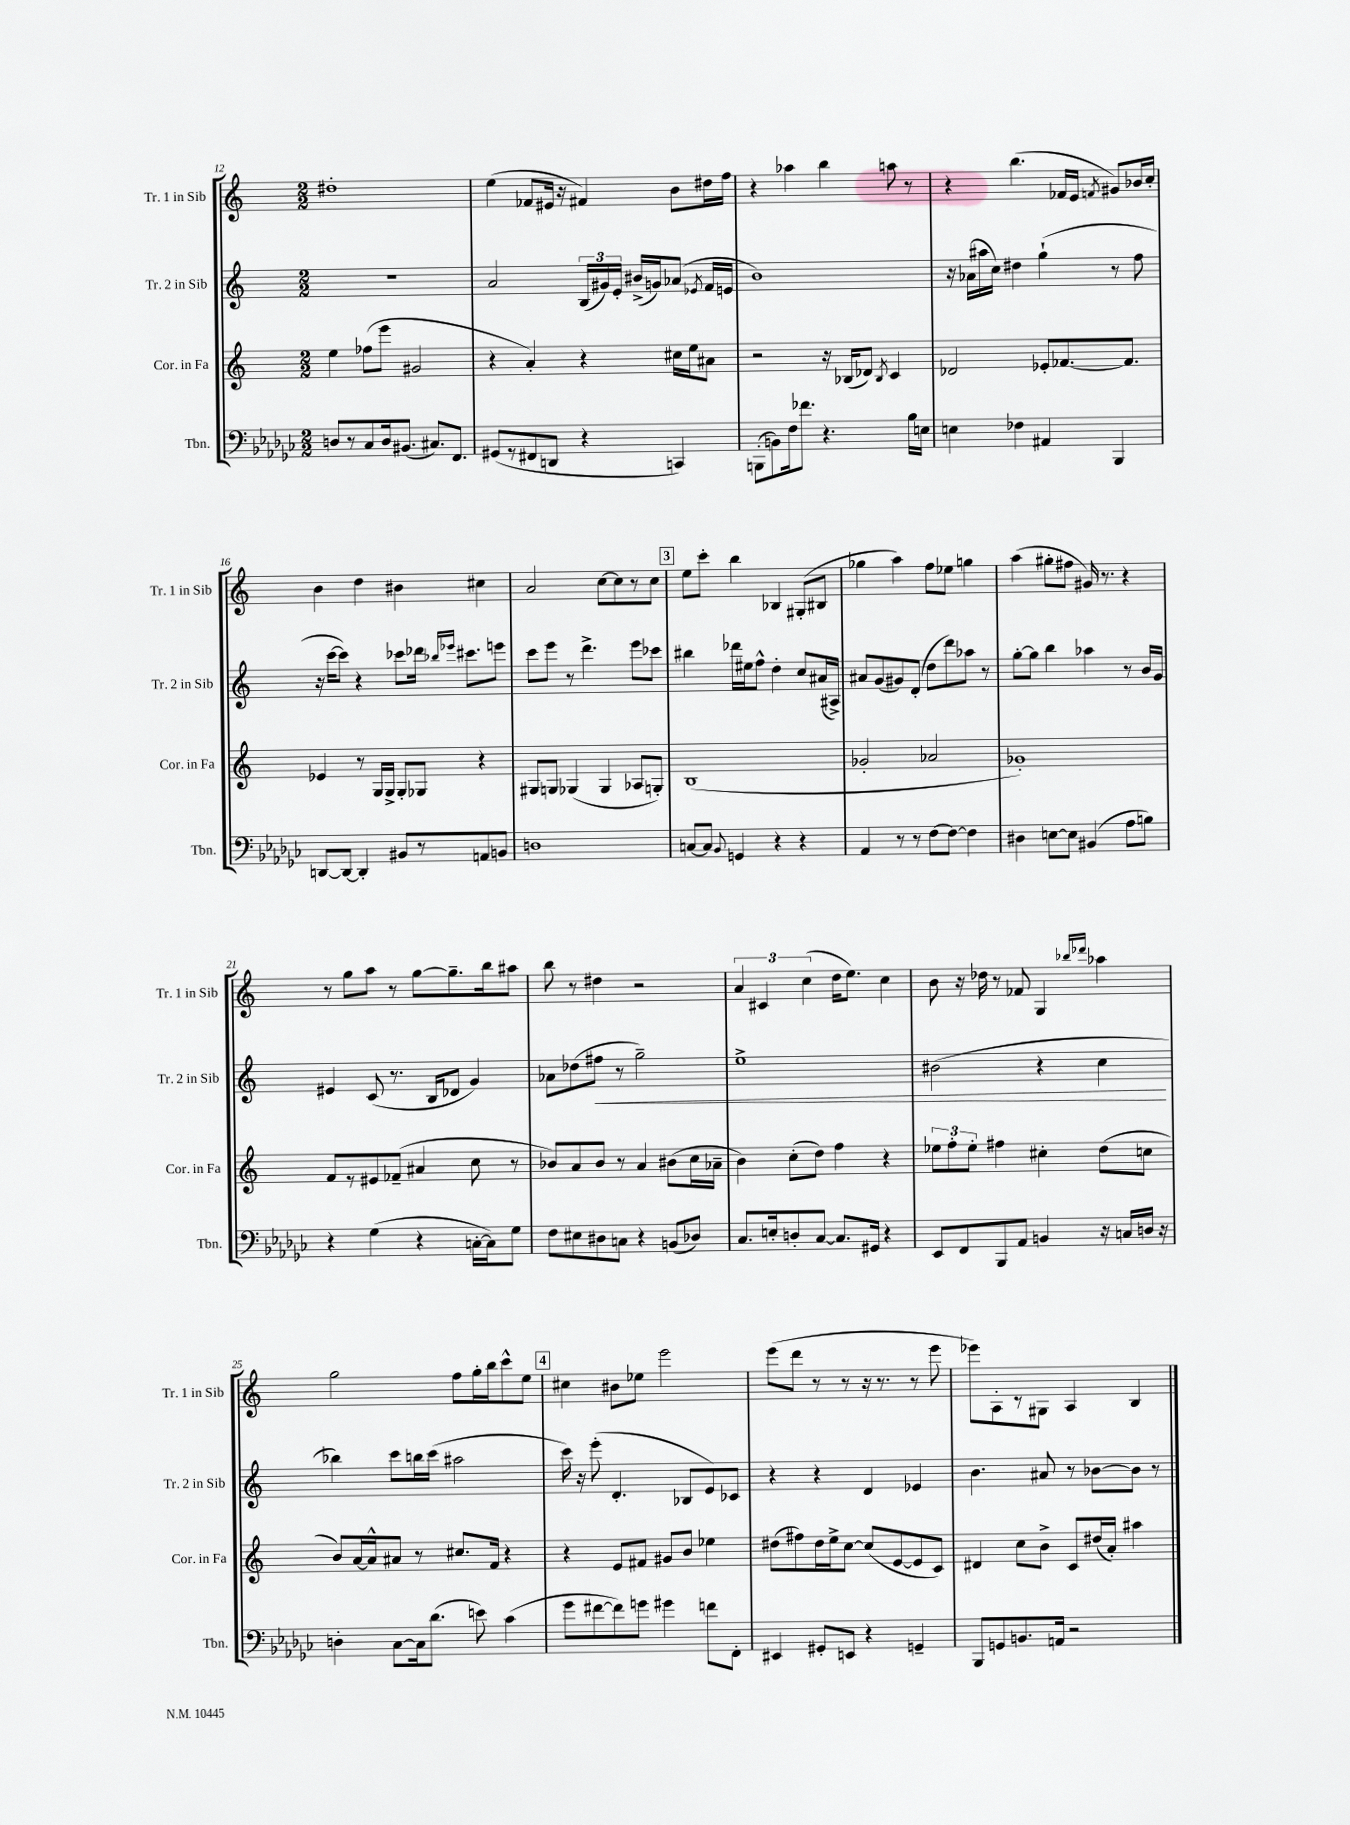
<<
\new StaffGroup <<
\new Staff = "s0" \with { instrumentName = "Tr. 1 in Sib" shortInstrumentName = "Tr. 1 in Sib" } {
    \clef treble \key c \major \numericTimeSignature \time 2/2
    \autoBeamOff dis''1-. |
    e''4( fes'8[ eis'16] r16 fis'4) b'8[ dis''16 f''16] |
    r4 aes''4 b''4 a''8 r8 |
    r4 b''4.( fes'16[ e'16] \acciaccatura { f'8 } gis'8[) bes'16 c''16]-. |
    b'4 d''4 bis'4 cis''4 |
    a'2 c''8[~ c''8 r8 c''8] |
    \mark \markup { \box "3" } e''8[ c'''8]-. b''4 bes4 gis8[-.( bis8] |
    ges''4 a''4) f''8[ ees''8] g''4 |
    a''4( gis''8[-. fis''8] gis'16) r8. r4 |
    r8 g''8[ a''8] r8 g''8[~ g''8.-- b''16 ais''8] |
    b''8 r8 dis''4 r2 |
    \tuplet 3/2 { a'4 cis'4 c''4( } d''16[ e''8.]) c''4 |
    b'8 r16 des''16 r8 fes'8 g4 \grace { bes''16[ des'''16] } aes''4 |
    g''2 f''8[ g''16-. b''16 c'''8-^ e''8] |
    \mark \markup { \box "4" } cis''4 bis'8[ ees''8] e'''2 |
    e'''8[( d'''8] r8 r8 r16 r8. r8 e'''8 |
    ees'''8[) a8-. r8 gis8] a4 b4 \bar "|." |
}
\new Staff = "s1" \with { instrumentName = "Tr. 2 in Sib" shortInstrumentName = "Tr. 2 in Sib" } {
    \clef treble \key c \major \numericTimeSignature \time 2/2
    \autoBeamOff r1 |
    a'2 \tuplet 3/2 { b16[( gis'16) e'16]-. } bis'16[->( g'16) aes'8]( \acciaccatura { ees'8 } f'16[ e'16] |
    b'1) |
    r16 aes'16[( ais''16 c''16]) dis''4 g''4-!( r8 f''8 |
    r16 c'''16[~ c'''8]) r4 ces'''8[ des'''16] \grace { bes''16[ ees'''16] } cis'''8.[ e'''8] |
    c'''8[ e'''8] r8 d'''4.-> e'''8[ ces'''8] |
    \mark \markup { \box "3" } bis''4 des'''16[ eis''16 f''8]-^ d''4-. c''8[ ais'16( ais16]->) |
    ais'8[ g'8( gis'8) d'8]-.( d''8[ d'''8) aes''8] r8 |
    g''8[~-. g''8] b''4 aes''4 r8 b'16[ g'16] |
    eis'4 c'8( r8. b16[ des'8] g'4) |
    aes'8[ des''8( fis''8]\< r8 g''2--) |
    e''1-> |
    bis'2( r4 c''4\! |
    bes''4) c'''8[ b''16 c'''16]( ais''2 |
    \mark \markup { \box "4" } c'''16) r16 e'''8-.( d'4.-. bes8[ e'8) ces'8] |
    r4 r4 d'4 ees'4 |
    b'4. ais'8 r8 bes'8[~ bes'8] r8 \bar "|." |
}
\new Staff = "s2" \with { instrumentName = "Cor. in Fa" shortInstrumentName = "Cor. in Fa" } {
    \clef treble \key c \major \numericTimeSignature \time 2/2
    \autoBeamOff e''4 fes''8[( e'''8] gis'2 |
    r4 a'4-.) r4 cis''16[ e''16 ais'8] |
    r2 r16 bes16[( des'8]) \acciaccatura { bes8 } c'4 |
    des'2 ees'8[-. fes'8.~ fes'8.] |
    ees'4 r8 g16[ g16]-> g8[-. ges8] r4 |
    gis8[ g8] ges4( ges4 aes8[ g8]-.) |
    \mark \markup { \box "3" } b1( |
    ges'2-. aes'2 |
    ges'1-.) |
    f'8[ r8 eis'8 fes'8]--( ais'4 c''8 r8 |
    bes'8[) a'8 bes'8] r8 a'4 bis'8[( c''16 aes'16]-- |
    b'4) c''8[-.( d''8]) f''4 r4 |
    \tuplet 3/2 { ees''8[ f''8-. ees''8]-. } fis''4 cis''4-. d''8[( c''8] |
    b'8[) a'16~ a'16-^ ais'8] r8 cis''8.[ f'16] r4 |
    \mark \markup { \box "4" } r4 e'8[ fis'8] gis'8[ b'8] ees''4 |
    dis''8[( fis''8) dis''16 e''16-> c''8]~ c''8[( e'8~ e'8 c'8]) |
    dis'4 c''8[ b'8]-> c'8[ dis''16( a'16]-.) ais''4 \bar "|." |
}
\new Staff = "s3" \with { instrumentName = "Tbn." shortInstrumentName = "Tbn." } {
    \clef bass \key ges \major \numericTimeSignature \time 2/2
    \autoBeamOff d8[ r8 ces8 d16 bis,8.]( cis8.[) f,8.] |
    gis,8[( r8 fis,8 d,8] r4 c,4) |
    b,,8[-.( b,8) f16 fes'8.] r4. bes16[ e16] |
    e4 fes4 ais,4 bes,,4 |
    d,8[~ d,8]~ d,4-. bis,8[ r8 a,8 b,8] |
    d1 |
    \mark \markup { \box "3" } c8[~ c8] \appoggiatura { bes,8 } g,4 r4 r4 |
    aes,4 r8 r8 f8[~ f8]~ f4 |
    dis4 e8[~ e8] bis,4( aes8[ b8]) |
    r4 ges4( r4 c16[~-. c16) ges8] |
    f8[ eis8 dis8 c8] r4 b,8[( des8]) |
    ces8.[ e16-. d8-. ces8]~ ces8.[ gis,16] r4 |
    ees,8[ f,8 bes,,8 aes,8] b,4 r16 c16[ d16] r16 |
    d4-. ces8[~ ces16 des'8.]( e'8) ces'4( |
    \mark \markup { \box "4" } ges'8[ fis'8~ fis'8) g'8] gis'4 f'8[ f,8]-. |
    eis,4 gis,8[-. e,8] r4 g,4-- |
    bes,,8[ g,8 b,8. a,16] r2 \bar "|." |
}
>>
>>
\layout { \context { \Score currentBarNumber = #12 } }
